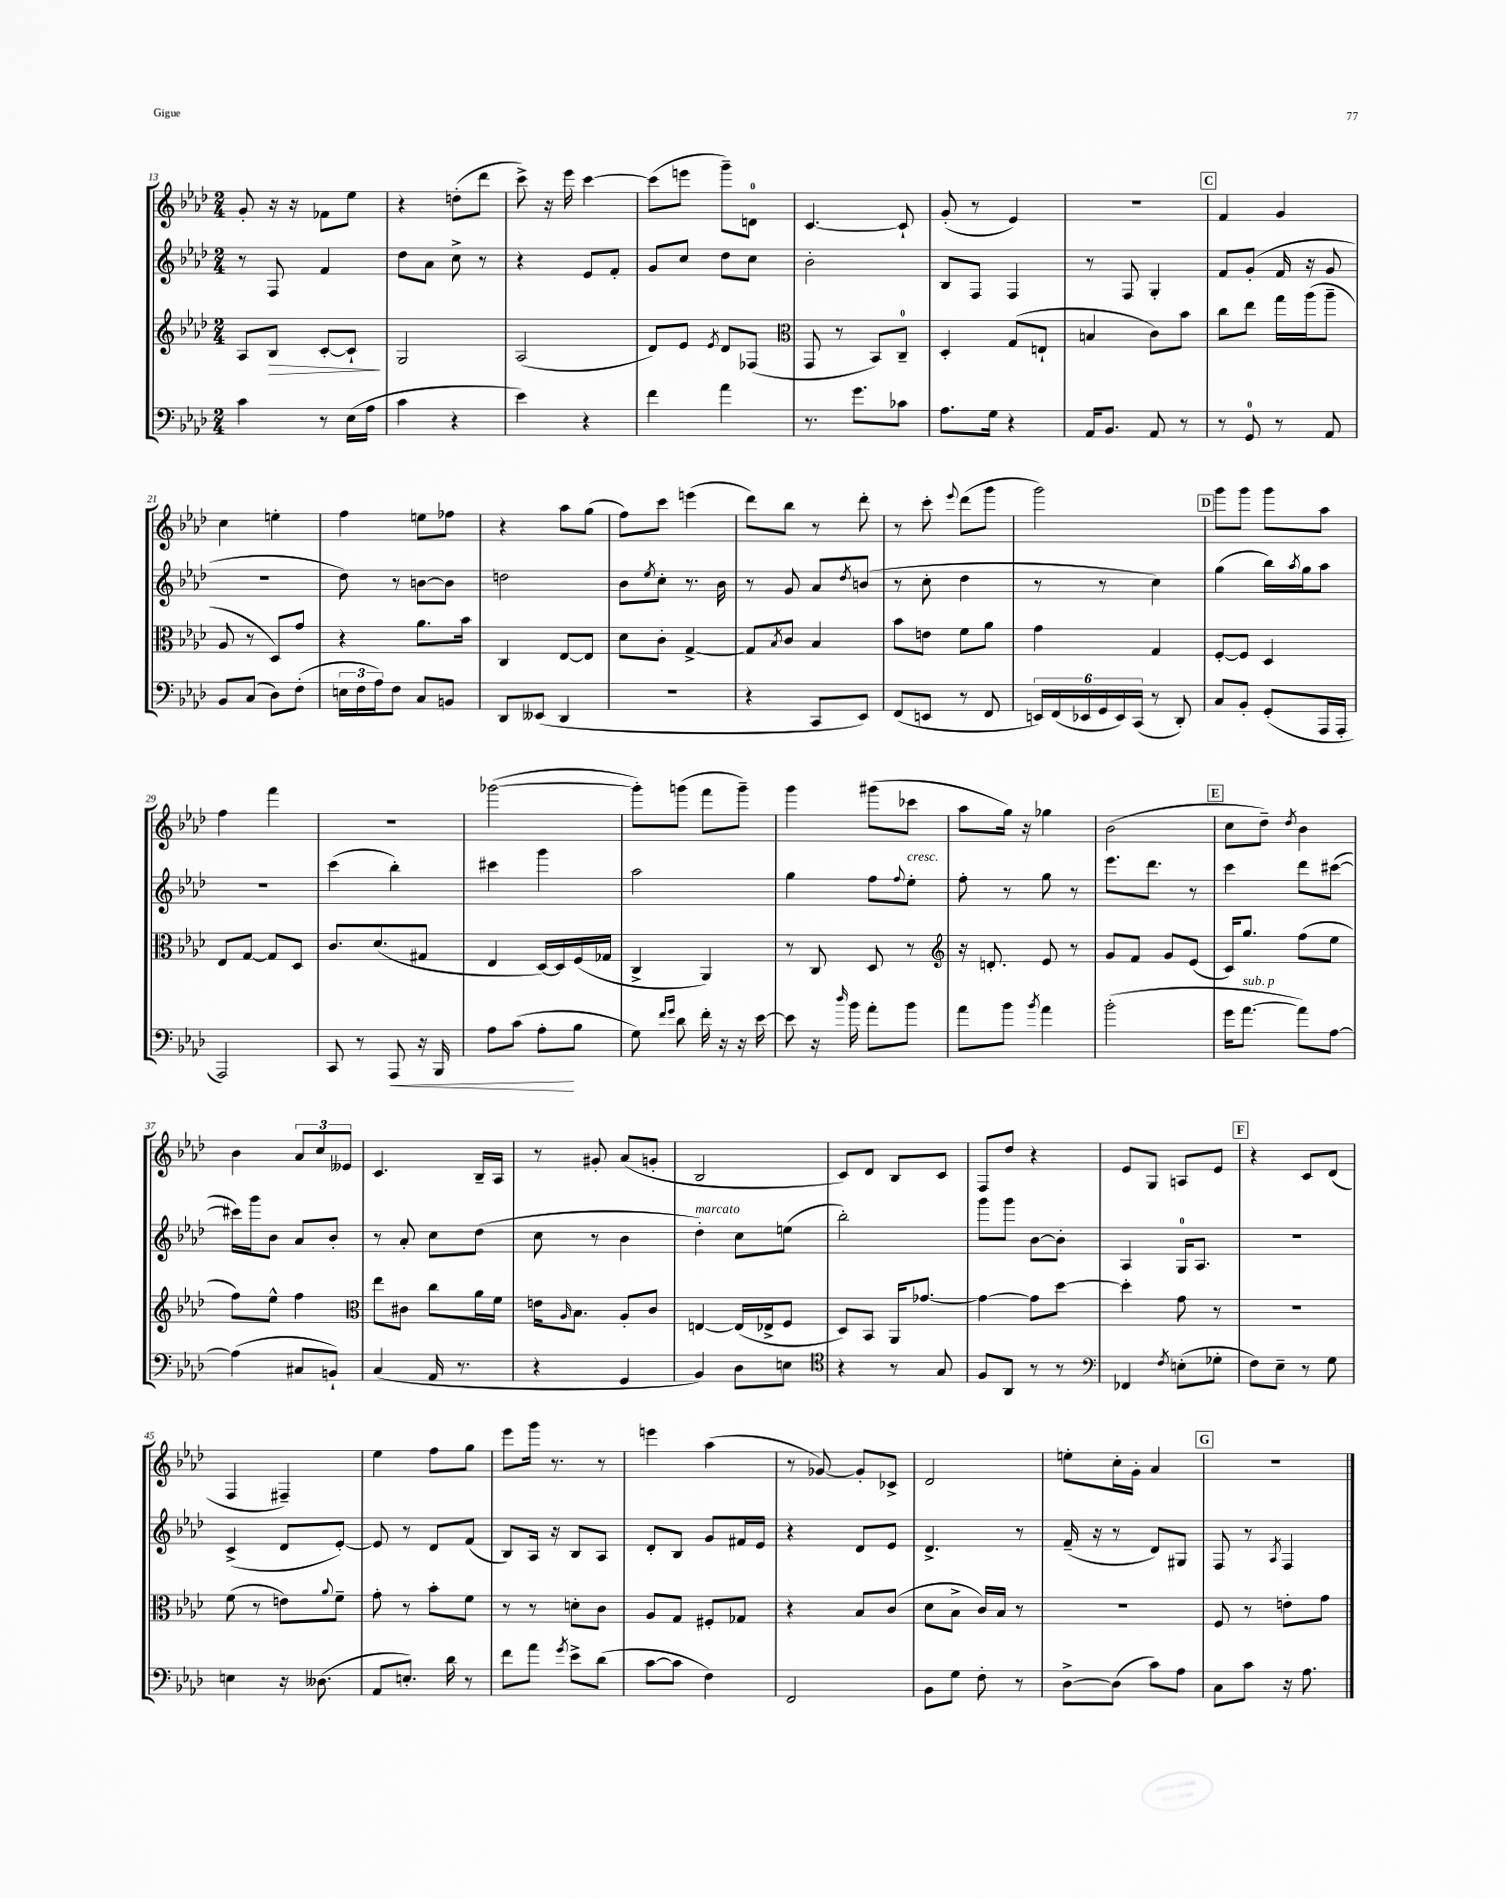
<<
\new StaffGroup <<
\new Staff = "s0" {
    \clef treble \key aes \major \numericTimeSignature \time 2/4
    g'8-. r16 r16 fes'8 ees''8 |
    r4 d''8-.( des'''8 |
    c'''8->) r16 ees'''16 c'''4~ |
    c'''8( e'''8 g'''8--) d'8-0 |
    c'4.~ c'8-! |
    g'8-.( r8 ees'4) |
    R2 |
    \mark \markup { \box "C" } f'4 g'4 |
    c''4 e''4-. |
    f''4 e''8 fes''8 |
    r4 aes''8 g''8( |
    f''8) c'''8 e'''4( |
    des'''8) bes''8 r8 des'''8-. |
    r8 c'''8-. \appoggiatura { ees'''8 } des'''8( g'''8 |
    g'''2) |
    \mark \markup { \box "D" } g'''8 g'''8 g'''8 aes''8 |
    f''4 f'''4 |
    R2 |
    ges'''2~( |
    ges'''8-.) g'''8( f'''8 g'''8--) |
    g'''4 gis'''8( ces'''8 |
    aes''8 g''16) r16 ges''4 |
    bes'2( |
    \mark \markup { \box "E" } c''8 des''8--) \acciaccatura { des''8 } bes'4 |
    bes'4 \tuplet 3/2 { aes'8 c''8 eeses'8 } |
    c'4. bes16-- aes16 |
    r8 gis'8-. aes'8( g'8-. |
    bes2 |
    c'8) des'8 bes8 c'8 |
    f8 des''8 r4 |
    ees'8 g8 a8 ees'8 |
    \mark \markup { \box "F" } r4 c'8 des'8( |
    f4 fis4--) |
    ees''4 f''8 g''8 |
    ees'''8 g'''16 r8. r8 |
    e'''4 aes''4( |
    r8 ges'8~) ges'8-. ces'8-> |
    des'2 |
    e''8-. c''16-. g'16-. aes'4 |
    \mark \markup { \box "G" } R2 \bar "|." |
}
\new Staff = "s1" {
    \clef treble \key aes \major \numericTimeSignature \time 2/4
    r8 f8 f'4 |
    des''8 aes'8 c''8-> r8 |
    r4 ees'8 f'8-. |
    g'8 c''8 des''8 c''8 |
    bes'2-. |
    bes8 f8 f4 |
    r8 f8 g4-. |
    \mark \markup { \box "C" } f'8 g'8-.( f'16 r16 g'8 |
    r2 |
    des''8) r8 b'8~ b'8 |
    d''2 |
    bes'8 \acciaccatura { ees''8 } c''8-. r8. bes'16 |
    r8 g'8 aes'8 \acciaccatura { des''8 } b'8( |
    r8 c''8-. des''4 |
    r8 r8 c''4) |
    \mark \markup { \box "D" } g''4( bes''16) \acciaccatura { aes''8 } g''16 aes''8 |
    R2 |
    c'''4( bes''4-.) |
    cis'''4 g'''4 |
    aes''2 |
    g''4 f''8 \appoggiatura { f''8 } ees''8-.^\markup { \italic "cresc." } |
    f''8-. r8 g''8 r8 |
    ees'''8. des'''8. r8 |
    \mark \markup { \box "E" } c'''4 des'''8 cis'''8~( |
    cis'''16) g'''16 bes'8 aes'8 bes'8-. |
    r8 aes'8-. c''8 des''8( |
    c''8 r8 bes'4 |
    des''4-.^\markup { \italic "marcato" }) c''8 e''8( |
    bes''2-.) |
    g'''8 g'''8 bes'8~ bes'8-. |
    aes4 g16-0 aes8. |
    \mark \markup { \box "F" } r2 |
    c'4->( des'8 ees'8~-.) |
    ees'8 r8 des'8 f'8( |
    bes8) aes16 r16 bes8 aes8 |
    des'8-. bes8 g'8 fis'16 ees'16 |
    r4 des'8 ees'8 |
    des'4.-> r8 |
    f'16--( r16 r8 des'8) gis8 |
    \mark \markup { \box "G" } f8 r8 \acciaccatura { aes8 } f4 \bar "|." |
}
\new Staff = "s2" {
    \clef treble \key aes \major \numericTimeSignature \time 2/4
    aes8 bes8\> c'8~-. c'8-!\! |
    g2 |
    aes2( |
    des'8) ees'8 \acciaccatura { ees'8 } des'8 fes8( |
    \clef alto g,8 r8 bes,8) c8-0-- |
    des4-. g8( e8-! |
    b4 c'8) bes'8 |
    \mark \markup { \box "C" } c''8 ees''8 g''16 aes''16( aes''8-- |
    aes8 r8 des8) g'8 |
    r4 aes'8. bes'16 |
    c4 ees8~ ees8 |
    des'8 c'8-. g4~-> |
    g8 \acciaccatura { bes8 } c'8 bes4 |
    bes'8 e'8 f'8 aes'8 |
    g'4 g4 |
    \mark \markup { \box "D" } f8~-. f8 des4 |
    ees8 g8~ g8 des8 |
    c'8. des'8.( gis8 |
    ees4 des16~) des16 f16( ges16 |
    c4-> aes,4) |
    r8 c8 des8 r8 |
    \clef treble r16 d'8.-. ees'8 r8 |
    g'8 f'8 g'8 ees'8( |
    \mark \markup { \box "E" } c'16) g''8. f''8( ees''8 |
    f''8) ees''8-^ f''4 |
    \clef alto ees''8 cis'8 c''8 aes'16 f'16 |
    e'16 \grace { aes16 } bes8. aes8-. c'8 |
    e4~ e16( ees16-> f8 |
    des8) bes,8 aes,16 ges'8.~ |
    ges'4~ ges'8 des''8~ |
    des''4-. g'8 r8 |
    \mark \markup { \box "F" } R2 |
    f'8( r8 e'8) \appoggiatura { aes'8 } f'8-- |
    g'8-. r8 bes'8-. f'8 |
    r8 r8 d'8-. c'8 |
    aes8 g8 fis8-. ges8 |
    r4 bes8 c'8( |
    des'8 bes8-> c'16) bes16 r8 |
    R2 |
    \mark \markup { \box "G" } f8 r8 e'8-. g'8 \bar "|." |
}
\new Staff = "s3" {
    \clef bass \key aes \major \numericTimeSignature \time 2/4
    c'4 r8 ees16( aes16 |
    c'4 r4 |
    ees'4) r4 |
    f'4 aes'4 |
    r8. g'8. ces'8 |
    aes8. g16 r4 |
    aes,16 bes,8. aes,8 r8 |
    \mark \markup { \box "C" } r8 g,8-0 r8 aes,8 |
    bes,8 c8( des8) f8-.( |
    \tuplet 3/2 { e16 f16 aes16) } f8 c8 b,8 |
    des,8 eeses,8( des,4 |
    R2 |
    r4 c,8 ees,8) |
    f,8( e,8 r8 f,8 |
    \tuplet 6/4 { e,16) f,16( ees,16 g,16 ees,16) c,16( } r8 des,8-.) |
    \mark \markup { \box "D" } c8 bes,8-. g,8-.( aes,,16 aes,,16-. |
    aes,,2) |
    c,8 r8 aes,,8\< r16 bes,,16 |
    aes8 c'8( aes8-.\! bes8 |
    g8) \grace { f'16 g'16 } des'8 f'16-. r16 r16 ees'16~ |
    ees'8 r16 \grace { des''16 } bes'16 aes'8-. bes'8 |
    aes'8 bes'8 \acciaccatura { bes'8 } aes'4 |
    bes'2-.( |
    \mark \markup { \box "E" } g'16 aes'8.~^\markup { \italic "sub. p" } aes'8) aes8~ |
    aes4( cis8 b,8-!) |
    c4( aes,16 r8. |
    r4 g,4 |
    bes,4) des8 e8 |
    \clef tenor r4 r8 g8 |
    f8 aes,8 r8 r8 |
    \clef bass fes,4 \acciaccatura { f8 } e8-.( ges8-. |
    \mark \markup { \box "F" } f8) ees8-- r8 g8 |
    e4 r16 deses8.( |
    aes,8 e8.-.) des'16 r8 |
    f'8 aes'8 \acciaccatura { g'8 } ees'8-> des'8( |
    c'8~ c'8 f4) |
    f,2 |
    bes,8 g8 f8-. r8 |
    des8~-> des8( c'8) aes8 |
    \mark \markup { \box "G" } c8 c'8 r16 aes8. \bar "|." |
}
>>
>>
\layout { \context { \Score currentBarNumber = #13 } }
